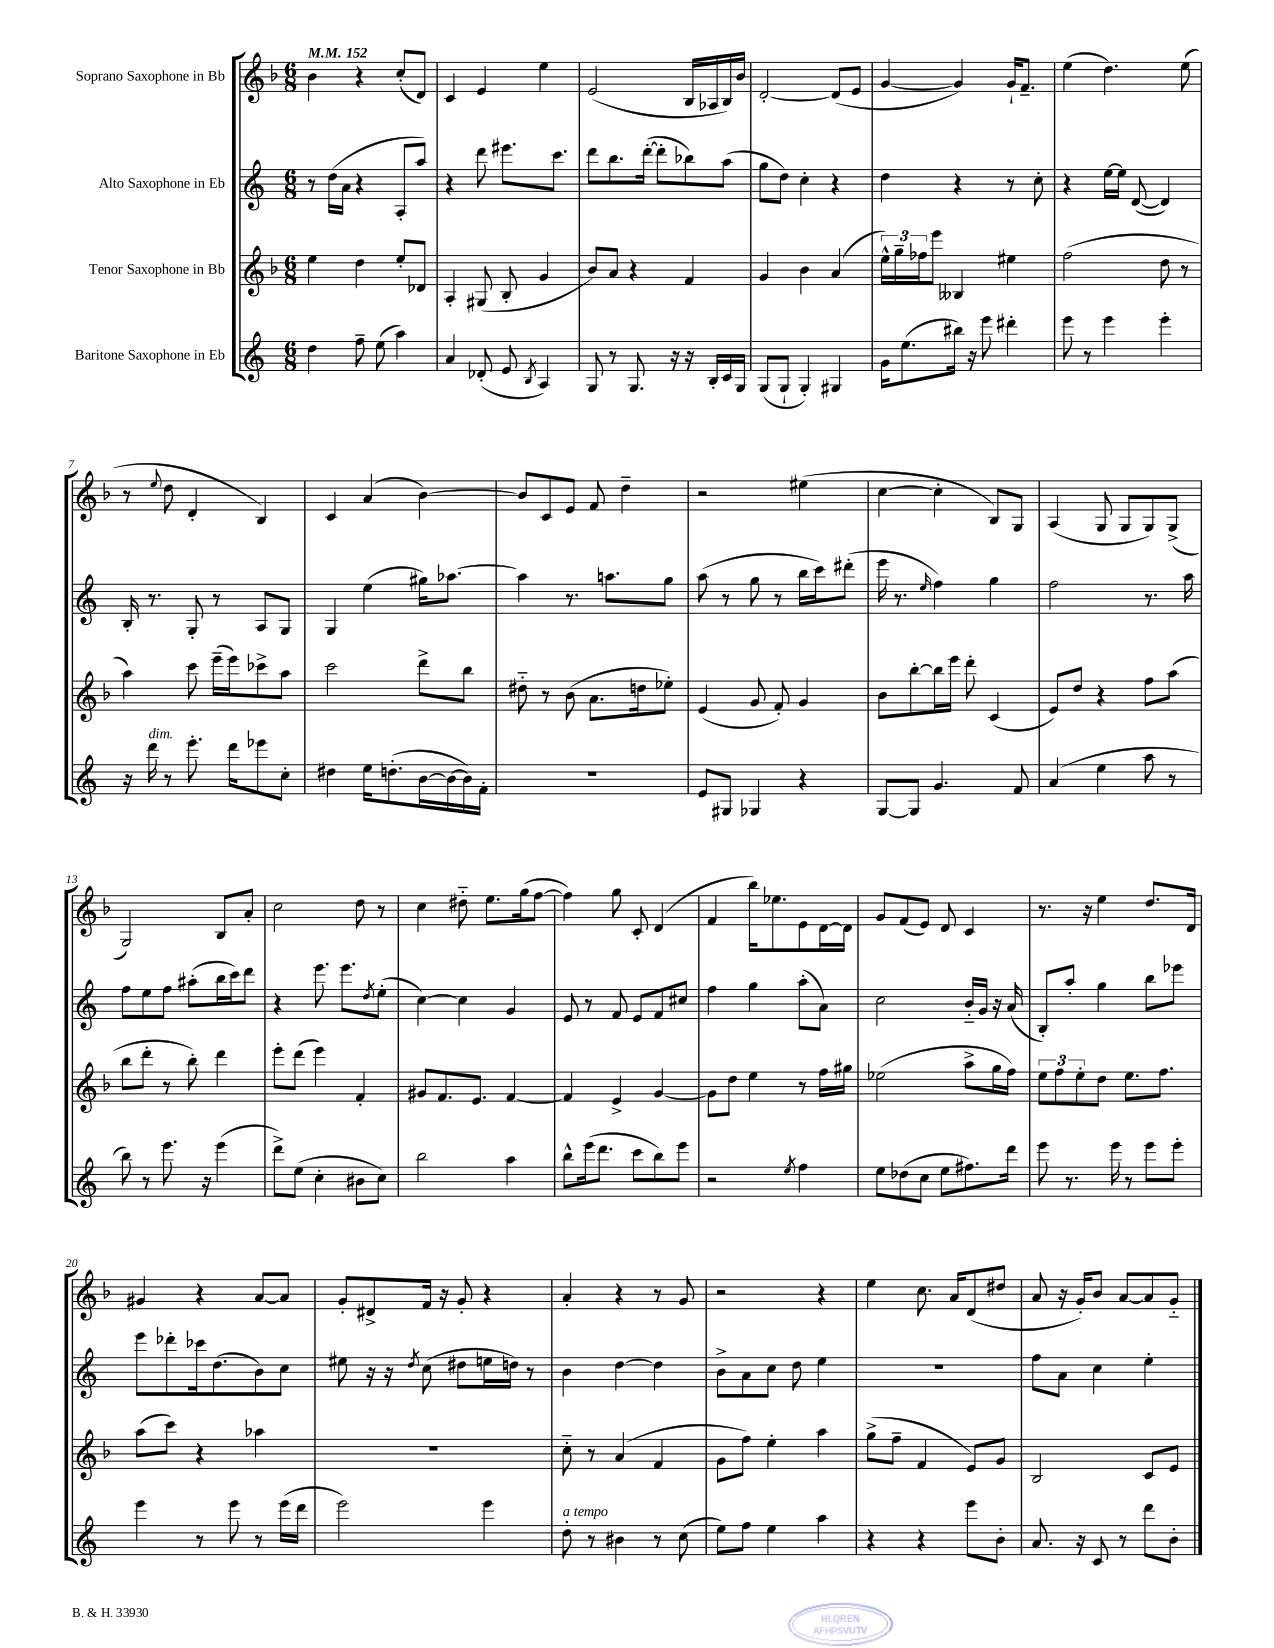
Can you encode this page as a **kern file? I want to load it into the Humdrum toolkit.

**kern	**kern	**kern	**kern
*staff4	*staff3	*staff2	*staff1
*clefG2	*clefG2	*clefG2	*clefG2
*k[]	*k[b-]	*k[]	*k[b-]
*M6/8	*M6/8	*M6/8	*M6/8
*MM152	*MM152	*MM152	*MM152
4dd\	4ee\	8r	4b-\
.	.	(16dd\LL	.
.	.	16a\JJ	.
8ff~\	4dd\	4r	4r
(8ee\	.	.	.
4aa\)	8ee'/L	8A'/L	(8cc'/L
.	8d-/J	8aa/J)	8d/J)
=	=	=	=
4a/	4A'/	4r	4c/
(8d-'/	(8G#/	8ddd\	4e/
8e/	8B-'/	8.eee#\L	.
8qB/	.	.	.
4A/)	4g/	.	4ee\
.	.	8.ccc\J	.
=	=	=	=
8G/	8b-/L)	8ddd\L	(2e/
8r	8a/J	8.bb\	.
8.G/	4r	.	.
.	.	([16ddd'\Jk	.
.	.	8ddd'\]L	.
16r	.	.	.
16r	4f/	8bb-\)	16B-/LL
16B'/LL	.	.	16A-/
16c/	.	(8aa\J	16B-/)
16G/JJ	.	.	16b-/JJ
=	=	=	=
(8G/L	4g/	8gg\L	[2d'/
8G`/J	.	8dd\J)	.
4G'/)	4b-\	4cc'\	.
4G#/	(4a/	4r	(8d/]L
.	.	.	8e/J
=	=	=	=
16g\LK	24ee^^\LL)	4dd\	[4g/
.	24gg~\	.	.
(8.ee\	.	.	.
.	24ff-\J	.	.
.	8eee\J	.	.
16bb#\Jk)	4B--/	4r	4g/])
16r	.	.	.
8eee\	.	.	.
4ddd#'\	4ee#\	8r	16g`/LK
.	.	.	8.f~/J
.	.	8cc'\	.
=	=	=	=
8eee\	(2ff\	4r	(4ee\
8r	.	.	.
4eee\	.	[16ee\LL	4.dd\)
.	.	16ee\]JJ	.
.	.	([8d/	.
4eee'\	8dd\	4d/])	.
.	8r	.	(8ee\
=	=	=	=
16r	4aa\)	16B'/	8r
16ddd\	.	8.r	.
.	.	.	8qqee/
8r	.	.	8dd\
8.eee'\	8ccc\	8G'/	4d'/
.	(16eee~\LL	8r	.
16ddd\LK	16eee\J)	.	.
8eee-\	8ccc-^\	8A/L	4B-/)
8cc'\J	8aa\J	8G/J	.
=	=	=	=
4dd#\	2ccc\	4G/	4c/
16ee\LK	.	(4ee\	(4a/
(8.dd'\	.	.	.
[16b\L	8ddd^\L	16gg#\LK)	[4b-\)
16b\_	.	[8.aa-\J	.
16b\])	8bb-\J	.	.
16f'\JJ	.	.	.
=	=	=	=
2.r	8dd#'~\	4aa-\]	8b-/]L
.	8r	.	8c/
.	(8b-\	8.r	8e/J
.	8.a\L	.	8f/
.	.	8.aa\L	.
.	.	.	4dd~\
.	16dd\k	.	.
.	8ee-'\J)	8gg\J	.
=	=	=	=
8e/L	(4e/	(8aa\	2r
8G#/J	.	8r	.
4G-/	8g/	8gg\	.
.	8f'/)	8r	.
4r	4g/	16bb\LL	(4ee#\
.	.	16ccc\J)	.
.	.	(8ddd#'\J	.
=	=	=	=
[8G/L	8b-\L	16eee\	[4cc\
.	.	8.r	.
8G/]J	[8bb-'\	.	.
.	.	16qqee/	.
4.g/	16bb-\]L	4ff\)	4cc'\]
.	16eee\JJ	.	.
.	8ddd'\	.	.
.	(4c/	4gg\	8B-/L)
8f/	.	.	8G/J
=	=	=	=
(4a/	8e/L)	2ff\	(4A/
.	8dd/J	.	.
4ee\	4r	.	8G/
.	.	.	8G/L
8aa\	8ff\L	8.r	8G/)
8r	(8aa\J	.	(8G^/J
.	.	16aa\	.
=	=	=	=
8bb\)	8bb-\L	8ff\L	2G/)
8r	8ddd'\J	8ee\	.
8.eee\	8r	8ff\J	.
.	8bb-'\)	(8aa#'\L	.
16r	.	.	.
(4eee\	4ddd\	16bb\L	8B-/L
.	.	16ccc\J)	.
.	.	8ddd\J	8a'/J
=	=	=	=
8ddd^\L)	8eee'\L	4r	2cc\
(8ee\J	(8ddd\J	.	.
4cc'\	4eee\)	8.eee\	.
.	.	8.eee\L	.
8b#\L	4f'/	.	8dd\
.	.	8qdd/	.
8cc\J)	.	(8ee'\J	8r
=	=	=	=
2bb\	8g#/L	[4cc\)	4cc\
.	8.f/	.	.
.	.	4cc\]	8dd#'~\
.	8.e/J	.	.
.	.	.	8.ee\L
4aa\	[4f/	4g/	.
.	.	.	(16gg\k
.	.	.	[8ff\J
=	=	=	=
8bb^^\L	4f/]	8e/	4ff\])
(16eee\k	.	8r	.
8.ddd\J	.	.	.
.	4e^/	8f/	8gg\
8ccc\L	.	8e/L	8c'/
8bb\)	[4g/	8f/	(4d/
8eee\J	.	8cc#/J	.
=	=	=	=
2r	8g\]L	4ff\	4f/
.	8dd\J	.	.
.	4ee\	4gg\	16bb-\LK)
.	.	.	8.ee-\
8qee/	.	.	.
4ff\	8r	(8aa'\L	8e\
.	16ff\LL	8a\J)	[16d\L
.	16gg#\JJ	.	16d\]JJ
=	=	=	=
8ee\L	(2ee-\	2cc\	8g/L
(8dd-\	.	.	(8f/
8cc\J	.	.	8e/J)
8ee\L	.	.	8d/
8.ff#\)	8aa^\L	16b'~/LL	4c/
.	.	16g/JJ	.
.	16gg\L	16r	.
16ddd\Jk	16ff\JJ)	(16a/	.
=	=	=	=
8eee\	12ee\L	8B'/L)	8.r
.	12ff\	.	.
8.r	.	8aa'/J	.
.	12ee'\	.	.
.	.	.	16r
.	8dd\J	4gg\	4ee\
16eee\	.	.	.
8r	8.ee\L	.	.
8eee\L	.	8bb\L	8.dd/L
.	8.ff\J	.	.
8eee'\J	.	8eee-\J	.
.	.	.	16d/Jk
=	=	=	=
4eee\	(8aa\L	8eee\L	4g#/
.	8ccc\J)	8ddd-'\	.
8r	4r	16ccc-\k	4r
.	.	(8.dd\	.
8eee\	.	.	.
8r	4aa-\	8b\)	[8a/L
(16eee\LL	.	8cc\J	8a/]J
16ddd\JJ	.	.	.
=	=	=	=
2eee\)	2.r	8ee#\	8g'/L
.	.	16r	8d#^/
.	.	16r	.
.	.	8qdd/	.
.	.	(8cc\	16f/Jk
.	.	.	16r
.	.	8dd#\L	8g'/
4eee\	.	16ee\L	4r
.	.	16dd\JJ)	.
.	.	8r	.
=	=	=	=
8dd'\	8cc'~\	4b\	4a'/
8r	8r	.	.
4b#\	(4a/	[4dd\	4r
8r	4f/	4dd\]	8r
(8cc\	.	.	8g/
=	=	=	=
8ee\L)	8g\L	8b^\L	2r
8ff\J	8ff\J)	8a\	.
4ee\	4ee'\	8cc\J	.
.	.	8dd\	.
4aa\	4aa\	4ee\	4r
=	=	=	=
4r	(8gg^\L	2.r	4ee\
.	8ff~\J	.	.
4r	4f/	.	8.cc\
.	.	.	16a/LK
8eee\L	8e/L)	.	(8d/
8b'\J	8g/J	.	8dd#/J
=	=	=	=
8.a/	2B-/	8ff\L	8a/
.	.	8a\J	16r
16r	.	.	16g'/LK)
8c/	.	4cc\	8b-/J
8r	.	.	[8a/L
8ddd\L	8c/L	4ee'\	8a/]
8b'\J	8e/J	.	8g'~/J
==	==	==	==
*-	*-	*-	*-
